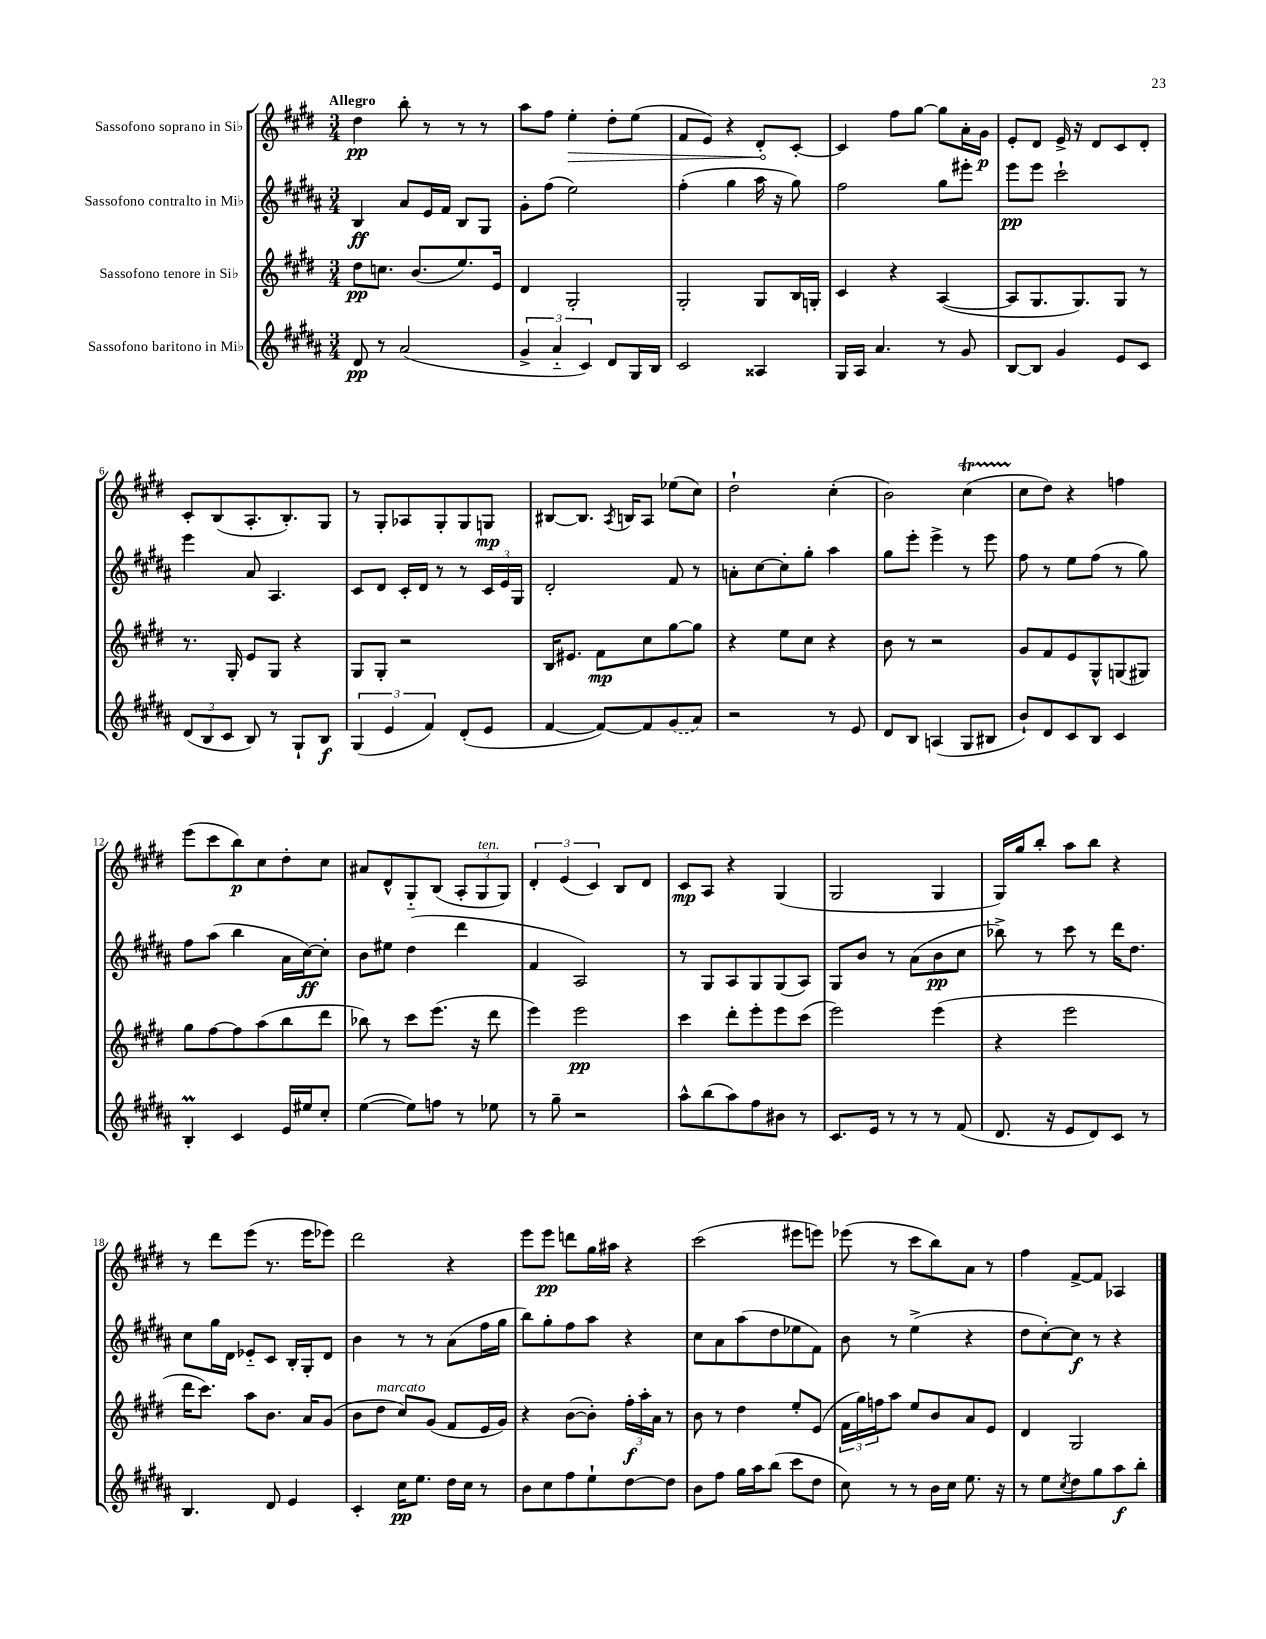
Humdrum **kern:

**kern	**dynam	**kern	**dynam	**kern	**dynam	**kern	**dynam
*part4	*part4	*part3	*part3	*part2	*part2	*part1	*part1
*staff4	*staff4	*staff3	*staff3	*staff2	*staff2	*staff1	*staff1
*I"Sassofono baritono in Mi♭	*	*I"Sassofono tenore in Si♭	*	*I"Sassofono contralto in Mi♭	*	*I"Sassofono soprano in Si♭	*
*clefG2	*	*clefG2	*	*clefG2	*	*clefG2	*
*k[f#c#g#d#a#]	*	*k[f#c#g#d#]	*	*k[f#c#g#d#a#]	*	*k[f#c#g#d#]	*
*M3/4	*	*M3/4	*	*M3/4	*	*M3/4	*
=1	=1	=1	=1	=1	=1	=1	=1
!	!	!	!	!	!	!LO:TX:a:B:t=Allegro	!
8d#/	pp	8dd#\L	pp	4B/	ff	4dd#\	pp
8r	.	8.ccn\J	.	.	.	.	.
(2a#/	.	.	.	8a#/L	.	8bb'\	.
.	.	(8.b/L	.	.	.	.	.
.	.	.	.	16e/L	.	8r	.
.	.	.	.	16f#/JJ	.	.	.
.	.	8.ee/)	.	8B/L	.	8r	.
.	.	.	.	8G#/J	.	8r	.
.	.	16e/Jk	.	.	.	.	.
=2	=2	=2	=2	=2	=2	=2	=2
6g#^/	.	4d#/	.	8g#'\L	.	8aa\L	.
.	.	.	.	(8ff#\J	.	8ff#\J	.
6a#/	.	.	.	.	.	.	.
!	!	!	!	!	!	!	!LO:HP:b
.	.	2G#'/	.	2ee\)	.	4ee'\	>
6c#/)	.	.	.	.	.	.	.
8d#/L	.	.	.	.	.	8dd#'\L	.
16G#/L	.	.	.	.	.	(8ee\J	.
16B/JJ	.	.	.	.	.	.	.
=3	=3	=3	=3	=3	=3	=3	=3
2c#/	.	2G#'/	.	(4ff#'\	.	8f#/L	.
.	.	.	.	.	.	8e/J)	.
.	.	.	.	4gg#\	.	4r	.
4A##X/	.	8G#/L	.	16aa#\	.	8d#'/L	.
.	.	.	.	16r	.	.	.
.	.	16B/L	.	8gg#\)	.	[8c#'/J	]
.	.	16Gn'/JJ	.	.	.	.	.
=4	=4	=4	=4	=4	=4	=4	=4
16G#/LL	.	4c#/	.	2ff#\	.	4c#/]	.
16A#/JJ	.	.	.	.	.	.	.
4.a#/	.	.	.	.	.	.	.
.	.	4r	.	.	.	8ff#\L	.
.	.	.	.	.	.	[8gg#\J	.
8r	.	([4A/	.	8gg#\L	.	8gg#\L]	.
8g#/	.	.	.	8eee#X'\J	.	16a'\L	.
.	.	.	.	.	.	16g#\JJ	p
=5	=5	=5	=5	=5	=5	=5	=5
[8B/L	.	8A/L]	.	8eee\L	pp	8e'/L	.
8B/J]	.	8.G#/	.	8eee\J	.	8d#/J	.
4g#/	.	.	.	2ccc#`\	.	16e^/	.
.	.	8.G#/)	.	.	.	16r	.
.	.	.	.	.	.	8d#/L	.
8e/L	.	8G#/J	.	.	.	8c#/	.
8c#/J	.	8r	.	.	.	8d#'/J	.
!!LO:LB:g=z
=6	=6	=6	=6	=6	=6	=6	=6
(12d#/L	.	8.r	.	4eee\	.	8c#'/L	.
12B/	.	.	.	.	.	.	.
.	.	.	.	.	.	(8B/	.
12c#/J	.	.	.	.	.	.	.
.	.	16G#'/	.	.	.	.	.
8B/)	.	8e/L	.	8a#/	.	8.A'/	.
8r	.	8G#/J	.	4.A#/	.	.	.
.	.	.	.	.	.	8.B'/)	.
8G#`/L	.	4r	.	.	.	.	.
8B/J	f	.	.	.	.	8G#/J	.
=7	=7	=7	=7	=7	=7	=7	=7
(6G#/	.	8G#/L	.	8c#/L	.	8r	.
.	.	8G#'/J	.	8d#/J	.	8G#'/L	.
6e/	.	.	.	.	.	.	.
.	.	2r	.	16c#'/LL	.	8A-X/	.
.	.	.	.	16d#/JJ	.	.	.
6f#/)	.	.	.	.	.	.	.
.	.	.	.	8r	.	8G#'/	.
(8d#'/L	.	.	.	8r	.	8G#/	.
8e/J	.	.	.	24c#/LL	.	8Gn/J	mp
.	.	.	.	24e/	.	.	.
.	.	.	.	24G#/JJ	.	.	.
=8	=8	=8	=8	=8	=8	=8	=8
[4f#/	.	16B/KL	.	2d#'/	.	[8B#X/L	.
.	.	8.e#X/J	.	.	.	.	.
.	.	.	.	.	.	8.B#/J]	.
8f#/L_)	.	8f#\L	mp	.	.	.	.
.	.	.	.	.	.	8qA/	.
.	.	.	.	.	.	16Bn/KL	.
8f#/]	.	8cc#\	.	.	.	8A/J	.
(8g#/	.	[8gg#\	.	8f#/	.	(8ee-X\L	.
8a#/J)	.	8gg#\J]	.	8r	.	8cc#\J)	.
=9	=9	=9	=9	=9	=9	=9	=9
2r	.	4r	.	8an'\L	.	2dd#`\	.
.	.	.	.	[8cc#\	.	.	.
.	.	8ee\L	.	8cc#'\]	.	.	.
.	.	8cc#\J	.	8gg#'\J	.	.	.
8r	.	4r	.	4aa#\	.	(4cc#'\	.
8e/	.	.	.	.	.	.	.
=10	=10	=10	=10	=10	=10	=10	=10
8d#/L	.	8b\	.	8gg#\L	.	2b\)	.
8B/J	.	8r	.	8eee'\J	.	.	.
(4An/	.	2r	.	4eee^\	.	.	.
8G#/L	.	.	.	8r	.	(4cc#T\	.
8B#X/J	.	.	.	8eee\	.	.	.
=11	=11	=11	=11	=11	=11	=11	=11
8b`/L)	.	8g#/L	.	8ff#\	.	8cc#\L	.
8d#/	.	8f#/	.	8r	.	8dd#\J)	.
8c#/	.	8e/	.	8ee\L	.	4r	.
8B/J	.	8G#^^/	.	(8ff#\J	.	.	.
4c#/	.	(8Gn/	.	8r	.	4ffn\	.
.	.	8G#X/J)	.	8gg#\)	.	.	.
!!LO:LB:g=z
=12	=12	=12	=12	=12	=12	=12	=12
4BM'/	.	8gg#\L	.	8ff#\L	.	(8eee\L	.
.	.	[8ff#\	.	(8aa#\J	.	8ccc#\	.
4c#/	.	8ff#\]	.	4bb\	.	8bb\)	p
.	.	(8aa\	.	.	.	8cc#\	.
16e/LL	.	8bb\	.	16a#\LL	.	8dd#'\	.
16ee#X/J	.	.	.	[16cc#\J)	ff	.	.
8cc#'/J	.	8ddd#\J	.	8cc#'\J]	.	8cc#\J	.
=13	=13	=13	=13	=13	=13	=13	=13
([4ee\	.	8bb-X\)	.	8b\L	.	8a#X/L	.
.	.	8r	.	8ee#X\J	.	8d#^^/	.
8ee\L])	.	8ccc#\L	.	(4dd#\	.	8G#/	.
8ffn\J	.	(8.eee\J	.	.	.	(8B/J	.
8r	.	.	.	4ddd#\	.	12A'/L	.
.	.	16r	.	.	.	.	.
!	!	!	!	!	!	!LO:TX:a:i:t=ten.	!
.	.	.	.	.	.	12G#/	.
8ee-X\	.	8ddd#\	.	.	.	.	.
.	.	.	.	.	.	12G#/J)	.
=14	=14	=14	=14	=14	=14	=14	=14
8r	.	4eee\)	.	4f#/	.	6d#'/	.
8gg#~\	.	.	.	.	.	.	.
.	.	.	.	.	.	(6e/	.
2r	.	2eee\	pp	2A#/)	.	.	.
.	.	.	.	.	.	6c#/)	.
.	.	.	.	.	.	8B/L	.
.	.	.	.	.	.	8d#/J	.
=15	=15	=15	=15	=15	=15	=15	=15
8aa#^^\L	.	4ccc#\	.	8r	.	8c#/L	mp
(8bb\	.	.	.	8G#/L	.	8A/J	.
8aa#\)	.	8ddd#'\L	.	8A#/	.	4r	.
8ff#\	.	8eee'\	.	8G#/	.	.	.
8b#X\J	.	8eee\	.	(8G#/	.	(4G#/	.
8r	.	(8ccc#\J	.	8A#/J)	.	.	.
=16	=16	=16	=16	=16	=16	=16	=16
8.c#/L	.	2eee\)	.	8G#/L	.	2G#/	.
.	.	.	.	8b/J	.	.	.
16e/Jk	.	.	.	.	.	.	.
8r	.	.	.	8r	.	.	.
8r	.	.	.	(8a#\L	.	.	.
8r	.	(4eee\	.	8b\	pp	4G#/	.
(8f#/	.	.	.	8cc#\J	.	.	.
=17	=17	=17	=17	=17	=17	=17	=17
8.d#/	.	4r	.	8bb-X^\)	.	16G#/LL)	.
.	.	.	.	.	.	16gg#/J	.
.	.	.	.	8r	.	8bb'/J	.
16r	.	.	.	.	.	.	.
8e/L	.	2eee\	.	8ccc#\	.	8aa\L	.
8d#/)	.	.	.	8r	.	8bb\J	.
8c#/J	.	.	.	16ddd#\KL	.	4r	.
.	.	.	.	8.dd#\J	.	.	.
8r	.	.	.	.	.	.	.
!!LO:LB:g=z
=18	=18	=18	=18	=18	=18	=18	=18
4.B/	.	16ddd#\KL	.	8cc#\L	.	8r	.
.	.	8.ccc#\J)	.	.	.	.	.
.	.	.	.	16gg#\L	.	8ddd#\L	.
.	.	.	.	16d#\JJ	.	.	.
.	.	8aa\L	.	8e-X/L	.	(8eee\J	.
8d#/	.	8.b\J	.	8c#/J	.	8.r	.
4e/	.	.	.	16B'/LL	.	.	.
.	.	16a/KL	.	16G#'/J	.	16eee\KL	.
.	.	(8g#/J	.	8d#/J	.	8eee-X\J)	.
=19	=19	=19	=19	=19	=19	=19	=19
4c#'/	.	8b\L	.	4b\	.	2ddd#\	.
!	!	!LO:TX:a:i:t=marcato	!	!	!	!	!
.	.	8dd#\J	.	.	.	.	.
16cc#\KL	pp	8cc#/L)	.	8r	.	.	.
8.ee\J	.	.	.	.	.	.	.
.	.	(8g#/J	.	8r	.	.	.
16dd#\LL	.	8f#/L	.	(8a#\L	.	4r	.
16cc#\JJ	.	.	.	.	.	.	.
8r	.	16e/L	.	16ff#\L	.	.	.
.	.	16g#/JJ)	.	16gg#\JJ	.	.	.
=20	=20	=20	=20	=20	=20	=20	=20
8b\L	.	4r	.	8bb\L)	.	8eee\L	.
8cc#\	.	.	.	8gg#'\	.	8eee\J	pp
8ff#\	.	([8b\L	.	8ff#\	.	8dddn\L	.
8ee`\	.	8b'\J])	.	8aa#\J	.	16gg#\L	.
.	.	.	.	.	.	16aa#X\JJ	.
[8dd#\	.	24ff#'\LL	f	4r	.	4r	.
.	.	24aa'\	.	.	.	.	.
.	.	24a\JJ	.	.	.	.	.
8dd#\J]	.	8r	.	.	.	.	.
=21	=21	=21	=21	=21	=21	=21	=21
8b\L	.	8b\	.	8cc#\L	.	(2ccc#\	.
8ff#\J	.	8r	.	8a#\	.	.	.
16gg#\LL	.	4dd#\	.	(8aa#\	.	.	.
16aa#\J	.	.	.	.	.	.	.
(8bb\J	.	.	.	8dd#\	.	.	.
8ccc#\L	.	8ee'/L	.	8ee-X\	.	8eee#X\L	.
8dd#\J	.	(8e/J	.	8f#\J)	.	8eeen\J)	.
=22	=22	=22	=22	=22	=22	=22	=22
8cc#\)	.	24f#\LL	.	8b\	.	(8eee-X\	.
.	.	24gg#\)	.	.	.	.	.
.	.	24ffn\J	.	.	.	.	.
8r	.	8aa\J	.	8r	.	8r	.
8r	.	8ee/L	.	(4ee^\	.	8ccc#\L	.
16b\LL	.	8b/	.	.	.	8bb\)	.
16cc#\JJ	.	.	.	.	.	.	.
8.ee\	.	8a/	.	4r	.	8a\J	.
.	.	8e/J	.	.	.	8r	.
16r	.	.	.	.	.	.	.
=23	=23	=23	=23	=23	=23	=23	=23
8r	.	4d#/	.	8dd#\L	.	4ff#\	.
8ee\L	.	.	.	[8cc#'\)	.	.	.
8qcc#/	.	.	.	.	.	.	.
8dd#\	.	2G#/	.	8cc#\J]	f	[8f#^/L	.
8gg#\	.	.	.	8r	.	8f#/J]	.
8aa#\	f	.	.	4r	.	4A-X/	.
8bb'\J	.	.	.	.	.	.	.
==	==	==	==	==	==	==	==
*-	*-	*-	*-	*-	*-	*-	*-
